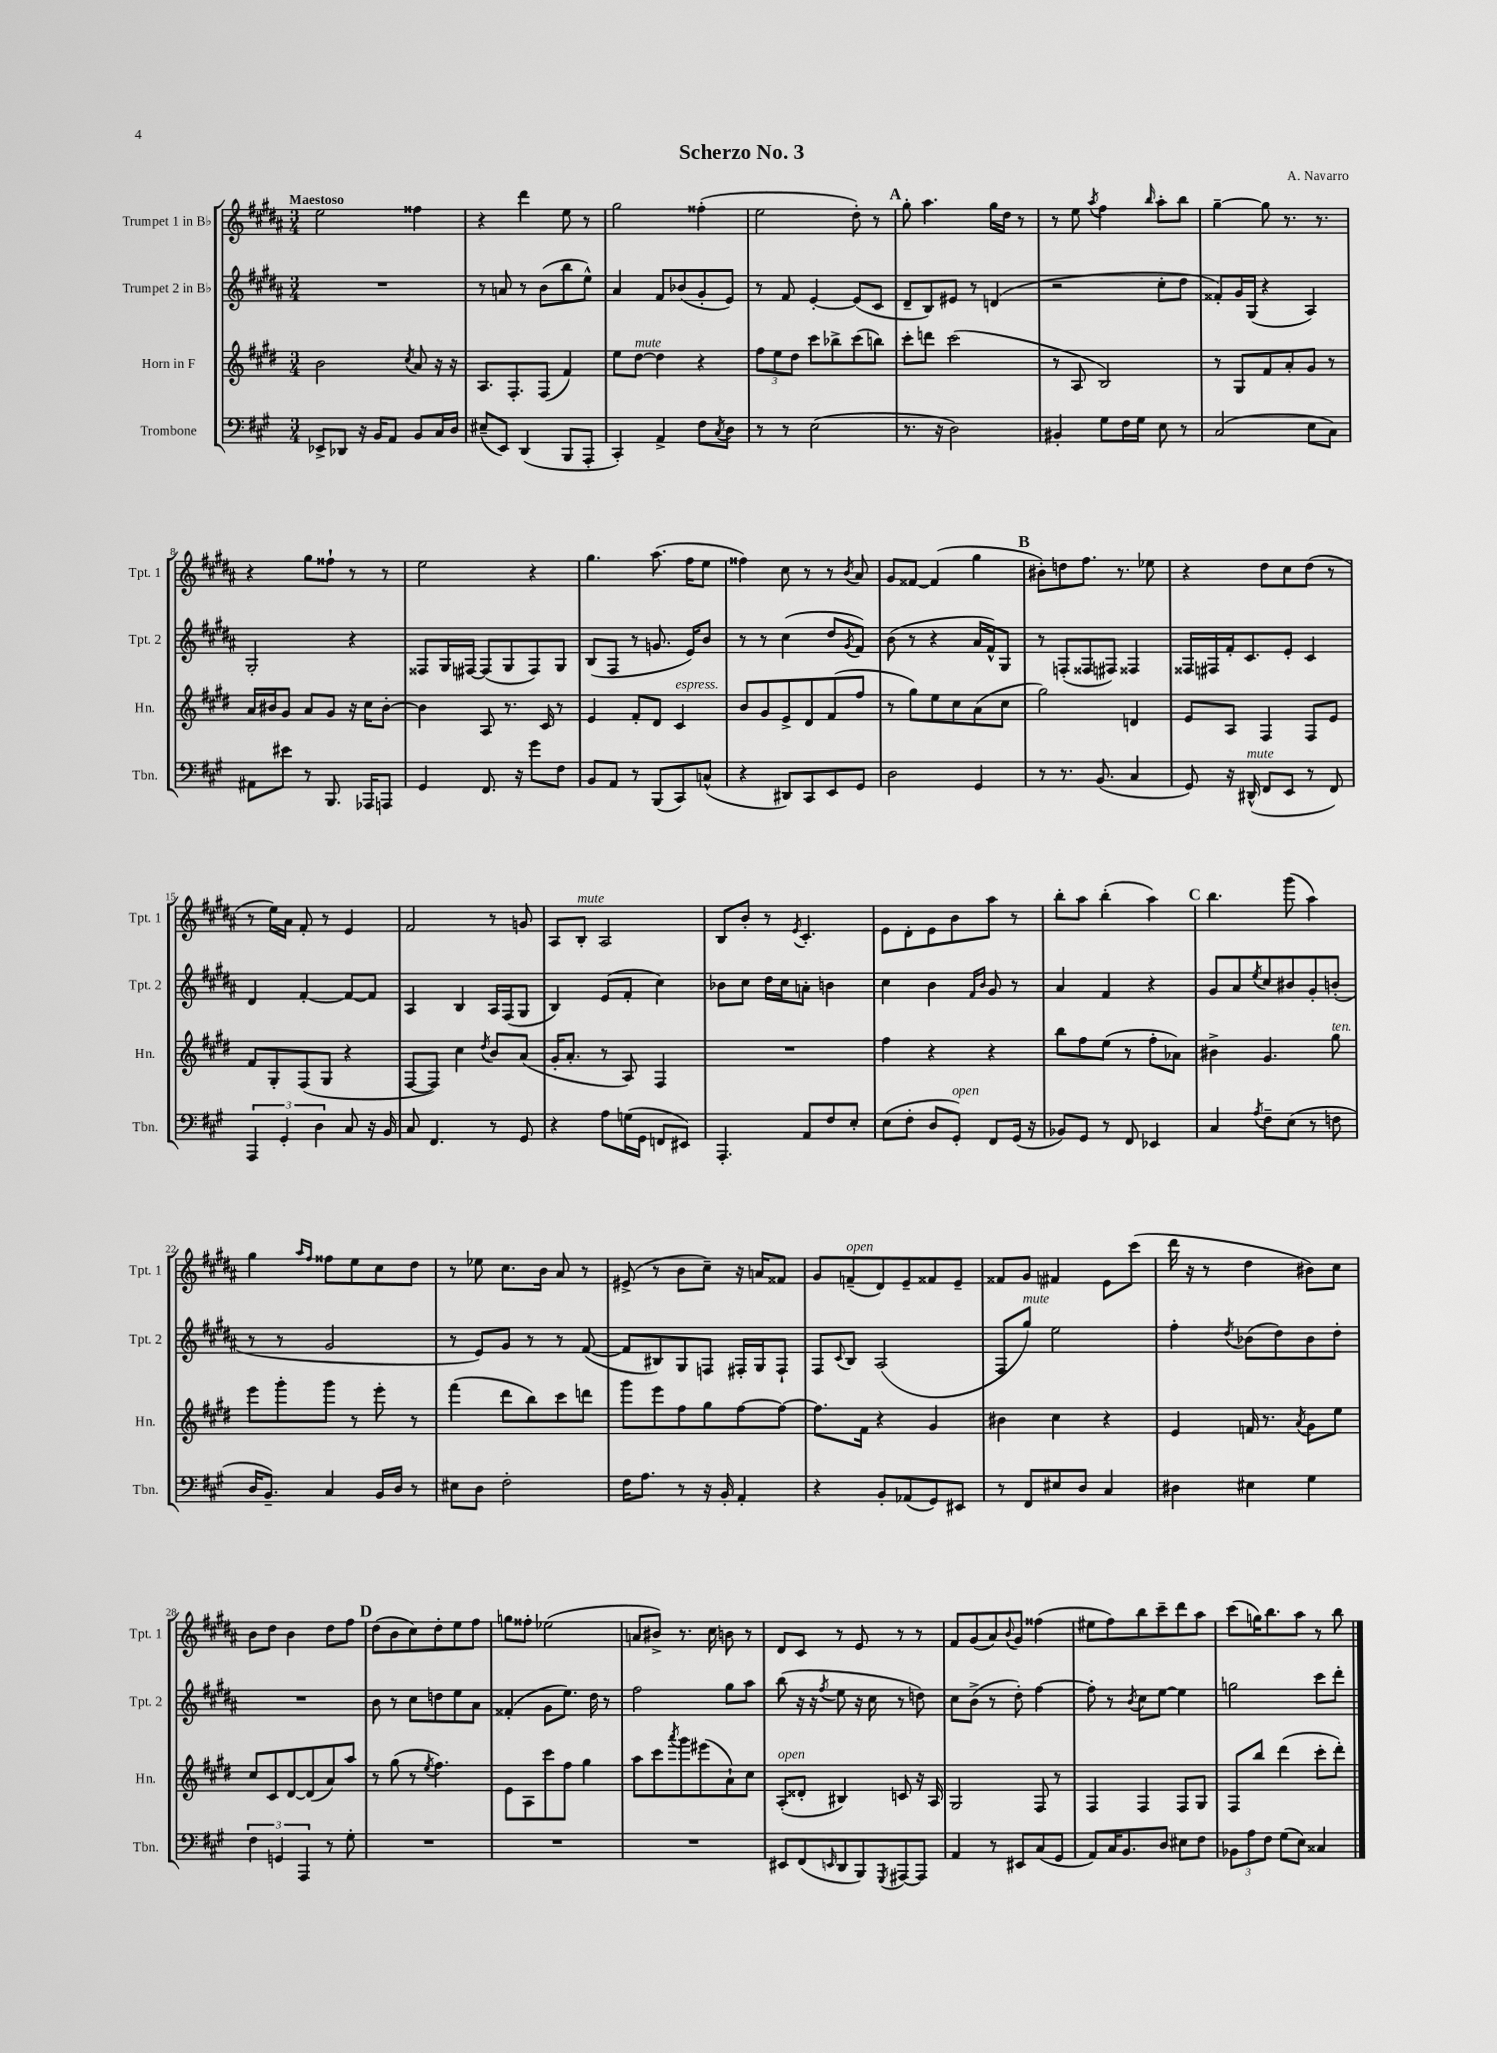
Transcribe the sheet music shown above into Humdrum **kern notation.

**kern	**kern	**kern	**kern
*staff4	*staff3	*staff2	*staff1
*clefF4	*clefG2	*clefG2	*clefG2
*k[f#c#g#]	*k[f#c#g#d#]	*k[f#c#g#d#a#]	*k[f#c#g#d#a#]
*M3/4	*M3/4	*M3/4	*M3/4
8EE-^	2b	2.r	2ee
8DD-	.	.	.
16r	.	.	.
16BB	.	.	.
8AA	.	.	.
.	8qcc#	.	.
8BB	8a	.	4ff##
16C#	16r	.	.
16D	16r	.	.
=	=	=	=
(8E#~	8.A	8r	4r
8EE)	.	8a	.
.	8.F#'	.	.
(4DD	.	8r	4ddd#
.	(8F#	(8b	.
8BBB	4f#)	8bb	8ee
8AAA'	.	8ee^^)	8r
=	=	=	=
4CC#')	8ee	4a#	2gg#
.	[8dd#	.	.
4AA^	4dd#]	8f#	.
.	.	(8b-	.
8F#	4r	8g#'	(4ff##'
8qC#	.	.	.
8D	.	8e)	.
=	=	=	=
8r	12ff#	8r	2ee
.	12ee	.	.
8r	.	8f#	.
.	12dd#	.	.
(2E	8ccc#	[4e'	.
.	8bb-^	.	.
.	(8ccc#	(8e]	8dd#')
.	8bb)	8c#	8r
=	=	=	=
8.r	8ccc#'	8d#~	8gg#'
.	8ddd	8B)	4.aa#
16r	.	.	.
2D)	(2ccc#	8e#	.
.	.	8r	.
.	.	(4d	16gg#
.	.	.	16dd#
.	.	.	8r
=	=	=	=
4BB#'	8r	2r	8r
.	8A	.	8ee
.	.	.	8qaa#
8G#	2B)	.	4ff#
16F#	.	.	.
16G#	.	.	.
.	.	.	16qqbb
8E	.	8cc#'	8aa#'
8r	.	8dd#	8bb
=	=	=	=
(2C#	8r	8f##')	[4gg#~
.	8G#	16g#	.
.	.	(16G#	.
.	8f#	4r	8gg#]
.	8a'	.	8.r
8E	8g#	4A#)	.
.	.	.	8.r
8C#)	8r	.	.
=	=	=	=
8AA#	16a	2G#'	4r
.	16b#	.	.
8e#	8g#	.	.
8r	8a	.	8gg#
8.BBB	8g#	.	8ff##`
.	16r	4r	8r
16AAA-	16cc#	.	.
8AAA	[8b#'	.	8r
=	=	=	=
4GG#	4b#]	8F##	2ee
.	.	16G#	.
.	.	[16F#	.
8.FF#	8A	(8F#]	.
.	8.r	8G#	.
16r	.	.	.
8g#	.	8F#)	4r
.	16c#	.	.
8F#	8r	8G#	.
=	=	=	=
8BB	4e	(8B	4.gg#
8AA	.	8F#	.
8r	8f#'	8r	.
(8BBB	8d#	8.g	(8.aa#
8CC#)	4c#	.	.
.	.	16e)	16ff#
(8C^^	.	8b	8ee
=	=	=	=
4r	8b	8r	4ff##)
.	8g#	8r	.
8DD#)	8e^	(4cc#	8cc#
8CC#	8d#	.	8r
8EE	(8f#	8dd#	8r
.	.	8qg#	8qb
8GG#	8ff#	8f#)	8a#
=	=	=	=
2D	8r	(8b	8g#
.	8gg#)	8r	[8f##
.	8ee	4r	(4f##]
.	8cc#	.	.
4GG#	(8a	16a#	4gg#
.	.	16f#^^)	.
.	8cc#	8G#	.
=	=	=	=
8r	2gg#)	8r	8b#')
8.r	.	(8F'	8dd
.	.	8F##	8.ff#
(8.BB	.	.	.
.	.	8F#)	.
.	.	.	8.r
4C#	4d	4F##	.
.	.	.	8ee-
=	=	=	=
8GG#)	8e	16F##	4r
.	.	16F#	.
16r	8A	16f#'	.
(16DD#^^	.	8.c#	.
8FF#	4F#	.	8dd#
8EE	.	8e'	8cc#
8r	8F#	4c#	(8dd#
8FF#)	8e	.	8r
=	=	=	=
6AAA	8f#	4d#	8r
.	8G#'	.	16ee)
6GG#'	.	.	.
.	.	.	16a#
.	(8F#	[4f#'	8f#'
6D	.	.	.
.	8G#	.	8r
8C#	4r	8f#_	4e
16r	.	8f#]	.
16BB	.	.	.
=	=	=	=
8C#	[8F#	4A#	2f#
4.FF#	8F#])	.	.
.	4cc#	4B	.
.	8qdd#	.	.
8r	8b	16A#	8r
.	.	(16F#	.
8GG#	(8a	8G#	8g
=	=	=	=
4r	16g#'	4B)	8A#
.	8.a'	.	.
.	.	.	8B'
8A	8r	(8e	2A#
(16G	8A)	8f#'	.
16GG#	.	.	.
8FF	4F#	4cc#)	.
8EE#)	.	.	.
=	=	=	=
4.AAA'	2.r	8b-	8B
.	.	8cc#	8b'
.	.	16dd#	8r
.	.	16cc#	.
.	.	.	8qe
8AA	.	8a'	4.c#'
8F#	.	4b	.
8E'	.	.	.
=	=	=	=
(8E	4ff#	4cc#	8e
8F#'	.	.	8d#'
8D	4r	4b	8e
8GG#')	.	.	8b
.	.	16qqf#	.
.	.	16qqb	.
8FF#	4r	8g#	8aa#
(16GG#	.	8r	8r
16r	.	.	.
=	=	=	=
8BB-)	8bb	4a#	8bb'
8GG#	8ff#	.	8aa#
8r	(8ee	4f#	(4bb'
8FF#	8r	.	.
4EE-	8ff#'	4r	4aa#)
.	8a-)	.	.
=	=	=	=
4C#	4b#^	8g#	4.bb
.	.	8a#	.
8qA	.	8qee	.
8F#~	4.g#	8cc#	.
(8E	.	8b#	(8ggg#
8r	.	8g#'	4aa#)
8F	8gg#	(8b'	.
=	=	=	=
16D	8eee	8r	4gg#
8.BB~)	.	.	.
.	8ggg#'	8r	.
.	.	.	16qqaa#
.	.	.	16qqff#
4C#	8ggg#	2g#	8ff##
.	8r	.	8ee
16BB	8eee'	.	8cc#
16D	.	.	.
8r	8r	.	8dd#
=	=	=	=
8E#	(4fff#	8r	8r
8D	.	8e)	8ee-
2F#'	8ddd#	8g#	8.cc#
.	8bb)	8r	.
.	.	.	16b
.	8ccc#	8r	8a#
.	8ddd	([8f#	8r
=	=	=	=
16F#	8ggg#	8f#]	(8e#^
8.A	.	.	.
.	8eee	8B#)	8r
8r	8ff#	8G#	8b
16r	8gg#	8F	8cc#~)
16BB'	.	.	.
4AA'	[8ff#	16F#'	16r
.	.	16G#	16a
.	8ff#_	8F#`	8f##
=	=	=	=
4r	8.ff#]	8F#	8g#
.	.	8qqc#	.
.	.	8B	(8f~
.	16f#	.	.
8BB'	4r	(2A#	8d#)
(8AA-	.	.	8e~
8GG#)	4g#	.	8f##
8EE#	.	.	8e~
=	=	=	=
8r	4b#	8F#	8f##
8FF#	.	8gg#)	8g#
8E#	4cc#	2ee	4f#
8D	.	.	.
4C#	4r	.	8e
.	.	.	(8ccc#
=	=	=	=
4D#	4e	4ff#'	16ddd#
.	.	.	16r
.	.	.	8r
.	.	8qdd#	.
4E#	16f	(8b-	4dd#
.	8.r	.	.
.	.	8dd#)	.
.	8qa	.	.
4G#	8g#	8b-	8b#)
.	8ee	8dd#'	8cc#
=	=	=	=
6F#	8cc#	2.r	8b
.	8c#	.	8dd#
6GG	.	.	.
.	[8d#	.	4b
6AAA	.	.	.
.	(8d#]	.	.
8r	8a)	.	8dd#
8G#'	8aa	.	8ff#
=	=	=	=
2.r	8r	8b	(8dd#
.	(8gg#	8r	8b
.	8r	8cc#	8cc#)
.	8qee	.	.
.	4.ff#)	8dd	8dd#'
.	.	8ee	8ee
.	.	8a#	8ff#
=	=	=	=
2.r	8e	(4f##'	8gg
.	8A	.	8ff##'
.	8ccc#	8g#	(2ee-
.	8ff#	8.ee)	.
.	4gg#	.	.
.	.	16dd#	.
.	.	8r	.
=	=	=	=
2.r	8aa	2ff#	8a
.	8ccc#	.	8b#^)
.	8qaaa	.	.
.	8ggg#	.	8.r
.	(8eee#	.	.
.	.	.	16cc#
.	8a`)	8gg#	8b
.	8cc#	8aa#	8r
=	=	=	=
8EE#	(8A'	(8bb	8d#
(8FF#	8d##'	16r	8c#
.	.	16r	.
16qqEE	.	8qff#	.
8DD	4B#)	8ee	8r
8BBB)	.	16r	8e
.	.	16cc#	.
8qGGG#	.	.	.
[8AAA#	8c	8r	8r
8AAA#]	16r	8dd)	8r
.	16A	.	.
=	=	=	=
4AA	2G#	8cc#	8f#
.	.	(8b^	(8g#
8r	.	8r	8a#)
.	.	.	8qqb
8EE#	.	8dd#')	8g#
(8C#	8F#	[4ff#	(4ff##
8GG#	8r	.	.
=	=	=	=
8AA)	4F#	8ff#']	8ee#
16C#	.	8r	8ff#)
8.BB	.	.	.
.	.	8qb	.
.	4F#	8cc#	8bb
8D	.	[8ee	8ccc#~
8E#	8F#	4ee]	8ddd#
8F#	8G#	.	8aa#
=	=	=	=
12BB-	8F#	2gg	(8ccc#
12A	.	.	.
.	8bb	.	16gg)
12F#	.	.	.
.	.	.	8.bb
(8G#	(4ddd#	.	.
8E)	.	.	8aa#
4C##	8ccc#'	8ccc#	8r
.	8ddd#')	8ddd#'	8bb
==	==	==	==
*-	*-	*-	*-
